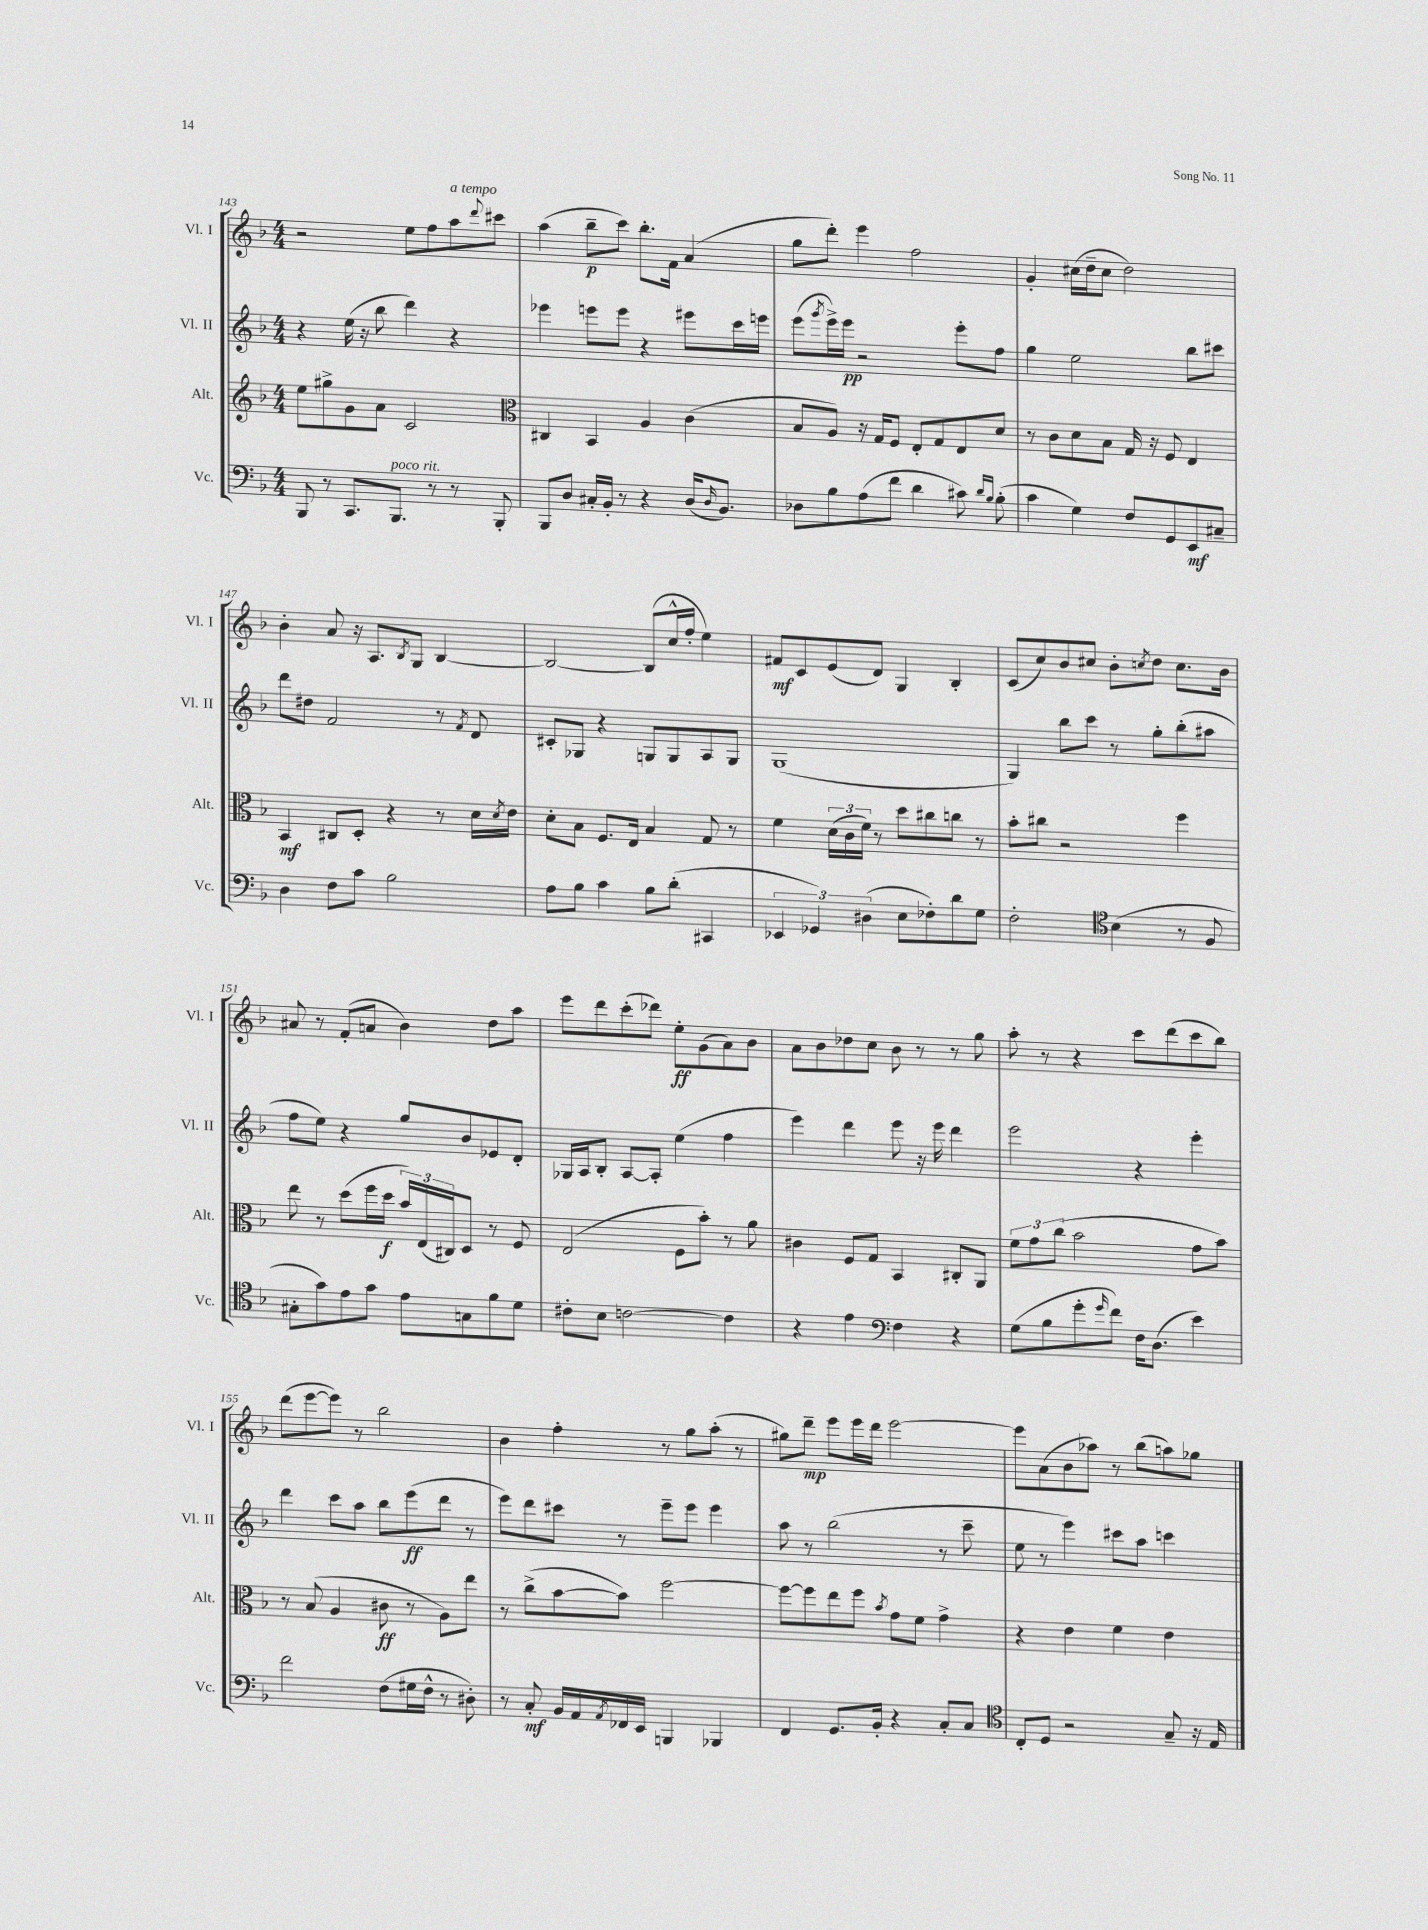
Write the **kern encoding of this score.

**kern	**kern	**kern	**kern
*staff4	*staff3	*staff2	*staff1
*clefF4	*clefG2	*clefG2	*clefG2
*k[b-]	*k[b-]	*k[b-]	*k[b-]
*M4/4	*M4/4	*M4/4	*M4/4
8BBB-	8ee	4r	2r
8r	8gg#^	.	.
8.CC	8g	(16ee	.
.	.	16r	.
.	8a	8bb-	.
8.BBB-	.	.	.
.	2c	4ddd)	8ee
8r	.	.	8ff
8r	.	4r	8aa
.	.	.	8qqddd
8BBB-'	.	.	8ccc#
=	=	=	=
*	*clefC3	*	*
8BBB-	4C#	4eee-	(4aa
8D	.	.	.
16C#'	4BB-	8eee	8bb-~
16BB-'	.	.	.
8r	.	8eee	8ccc)
4r	4A	4r	8.bb-'
.	.	.	16f
(16D	(4c	8eee#	(4a
16qqD	.	.	.
8.BB-)	.	.	.
.	.	16ccc	.
.	.	16eee	.
=	=	=	=
8D-	8B-	(8eee	8gg
.	.	8qggg	.
8B-	8A)	16eee^)	8ddd')
.	.	16eee	.
(8A	16r	2r	4eee
.	16G	.	.
8f	8F	.	.
4d	8E'	.	2ff
.	8G	.	.
8c#)	8E	8eee'	.
16qqd	.	.	.
16qqB-	.	.	.
(8B-'	8d	8ff	.
=	=	=	=
4c	8r	4gg	4g'
.	8c	.	.
4G)	8d	2ee	(16cc#
.	.	.	16dd~
.	8B-	.	8cc#
8F	16G	.	2dd)
.	16r	.	.
8GG	8F	.	.
8EE	4E	8bb-	.
8C#~	.	8ccc#	.
=	=	=	=
4D	4BB-	8ddd	4b-'
.	.	8dd#	.
8F	8C#	2f	8a
8c	8D'	.	16r
.	.	.	8.A
2B-	4r	.	.
.	.	.	8qB-
.	.	.	8G
.	8r	8r	[4B-
.	.	8qf	.
.	16d	8d	.
.	8qd	.	.
.	16e	.	.
=	=	=	=
8A	8d'	8c#'	2B-_
8B-	8B-	8G-	.
4c	8.F	4r	.
.	16E	.	.
8B-	4B-	8G	(8B-]
(8d'	.	8G	16cc^^
.	.	.	16ff'
4CC#	8G	8A	4ee)
.	8r	8G	.
=	=	=	=
6EE-	4f	(1G	8f#
.	.	.	8c
6GG-)	.	.	.
.	(24d	.	(8e
.	24c	.	.
(6D#	24f)	.	.
.	8r	.	8d)
8E	8dd	.	4G
8F-')	8cc#	.	.
8d	8cc	.	4B-'
8G	8r	.	.
=	=	=	=
2F'	8b-'	4G)	(8c
.	8cc#	.	8cc)
.	2r	8bb-	8b-
.	.	8ccc	8cc#
*clefC4	*	*	*
(4B-	.	8r	8b-'
.	.	.	8qcc
.	.	8gg'	8dd
8r	4ff	(8bb-'	8.cc
8F	.	8aa#	.
.	.	.	16b-
=	=	=	=
8G#'	8ee	8ff	8a#
8g)	8r	8ee)	8r
8e	(8dd	4r	(8f'
8g	16ff	.	8a
.	16dd	.	.
8e	24b-)	8gg	4b-)
.	(24E	.	.
.	24C#)	.	.
8G	8D	8b-	.
8f	8r	8e-	8dd
8d	8F	8d'	8aa
=	=	=	=
8c#'	(2E	16G-	8eee
.	.	16A	.
8B-	.	8B-'	8ddd
[2c	.	[8A	(8ccc'
.	.	8A']	8ddd-)
.	8F	(4ee	8ee'
.	8b-')	.	(8g
4c]	8r	4ff	8a)
.	8a	.	8b-
=	=	=	=
4r	4c#	4eee)	8a
.	.	.	8b-
4e	8F	4ddd	8dd-
.	8G	.	8cc
*clefF4	*	*	*
4F	4BB-	8eee	8b-
.	.	16r	8r
.	.	16eee	.
4r	8C#'	4ddd	8r
.	8AA	.	8gg
=	=	=	=
(8G	12f	2eee	8aa'
.	12g	.	.
8B-	.	.	8r
.	(12cc	.	.
8g'	2b-	.	4r
16qqg	.	.	.
8f)	.	.	.
16F	.	4r	8ccc
(8.D	.	.	.
.	.	.	(8ddd
4e)	8g	4eee'	8ccc
.	8b-)	.	8bb-)
=	=	=	=
2f	8r	4ddd	(8ddd
.	(8B-	.	[8eee
.	4A	8ccc	8eee])
.	.	8aa	8r
(8F	8c#	8bb-	2bb-
16G#	8r	(8eee	.
16F^^	.	.	.
8r	8A)	8ddd	.
8D#')	8ee	8r	.
=	=	=	=
8r	8r	8eee)	4b-
8C'	(8cc^	8ddd	.
16BB-	[8b-	8ccc#	4ff'
16AA	.	.	.
8qAA	.	.	.
16FF-	8b-])	8r	.
16EE	.	.	.
4BBB	[2ff	8eee~	8r
.	.	8eee	8gg
4BBB-	.	4eee	(8aa'
.	.	.	8r
=	=	=	=
4FF	8ff_	8aa	8gg#)
.	8ff]	8r	8ddd~
8.GG	8ee	(2bb-	8eee
.	8ff	.	16eee
16BB-'	.	.	16ddd
.	8qb-	.	.
4r	8g	.	[2eee
.	8f	.	.
8C'	4g^	8r	.
8C	.	8ccc~	.
=	=	=	=
*clefC4	*	*	*
8C'	4r	8ee	8eee]
8D	.	8r	(8a
2r	4e	4eee)	8b-
.	.	.	8aa-)
.	4f	8ccc#	8r
.	.	8aa	(8bb-
8G~	4e	4ccc	8aa)
16r	.	.	8gg-
16E	.	.	.
==	==	==	==
*-	*-	*-	*-
